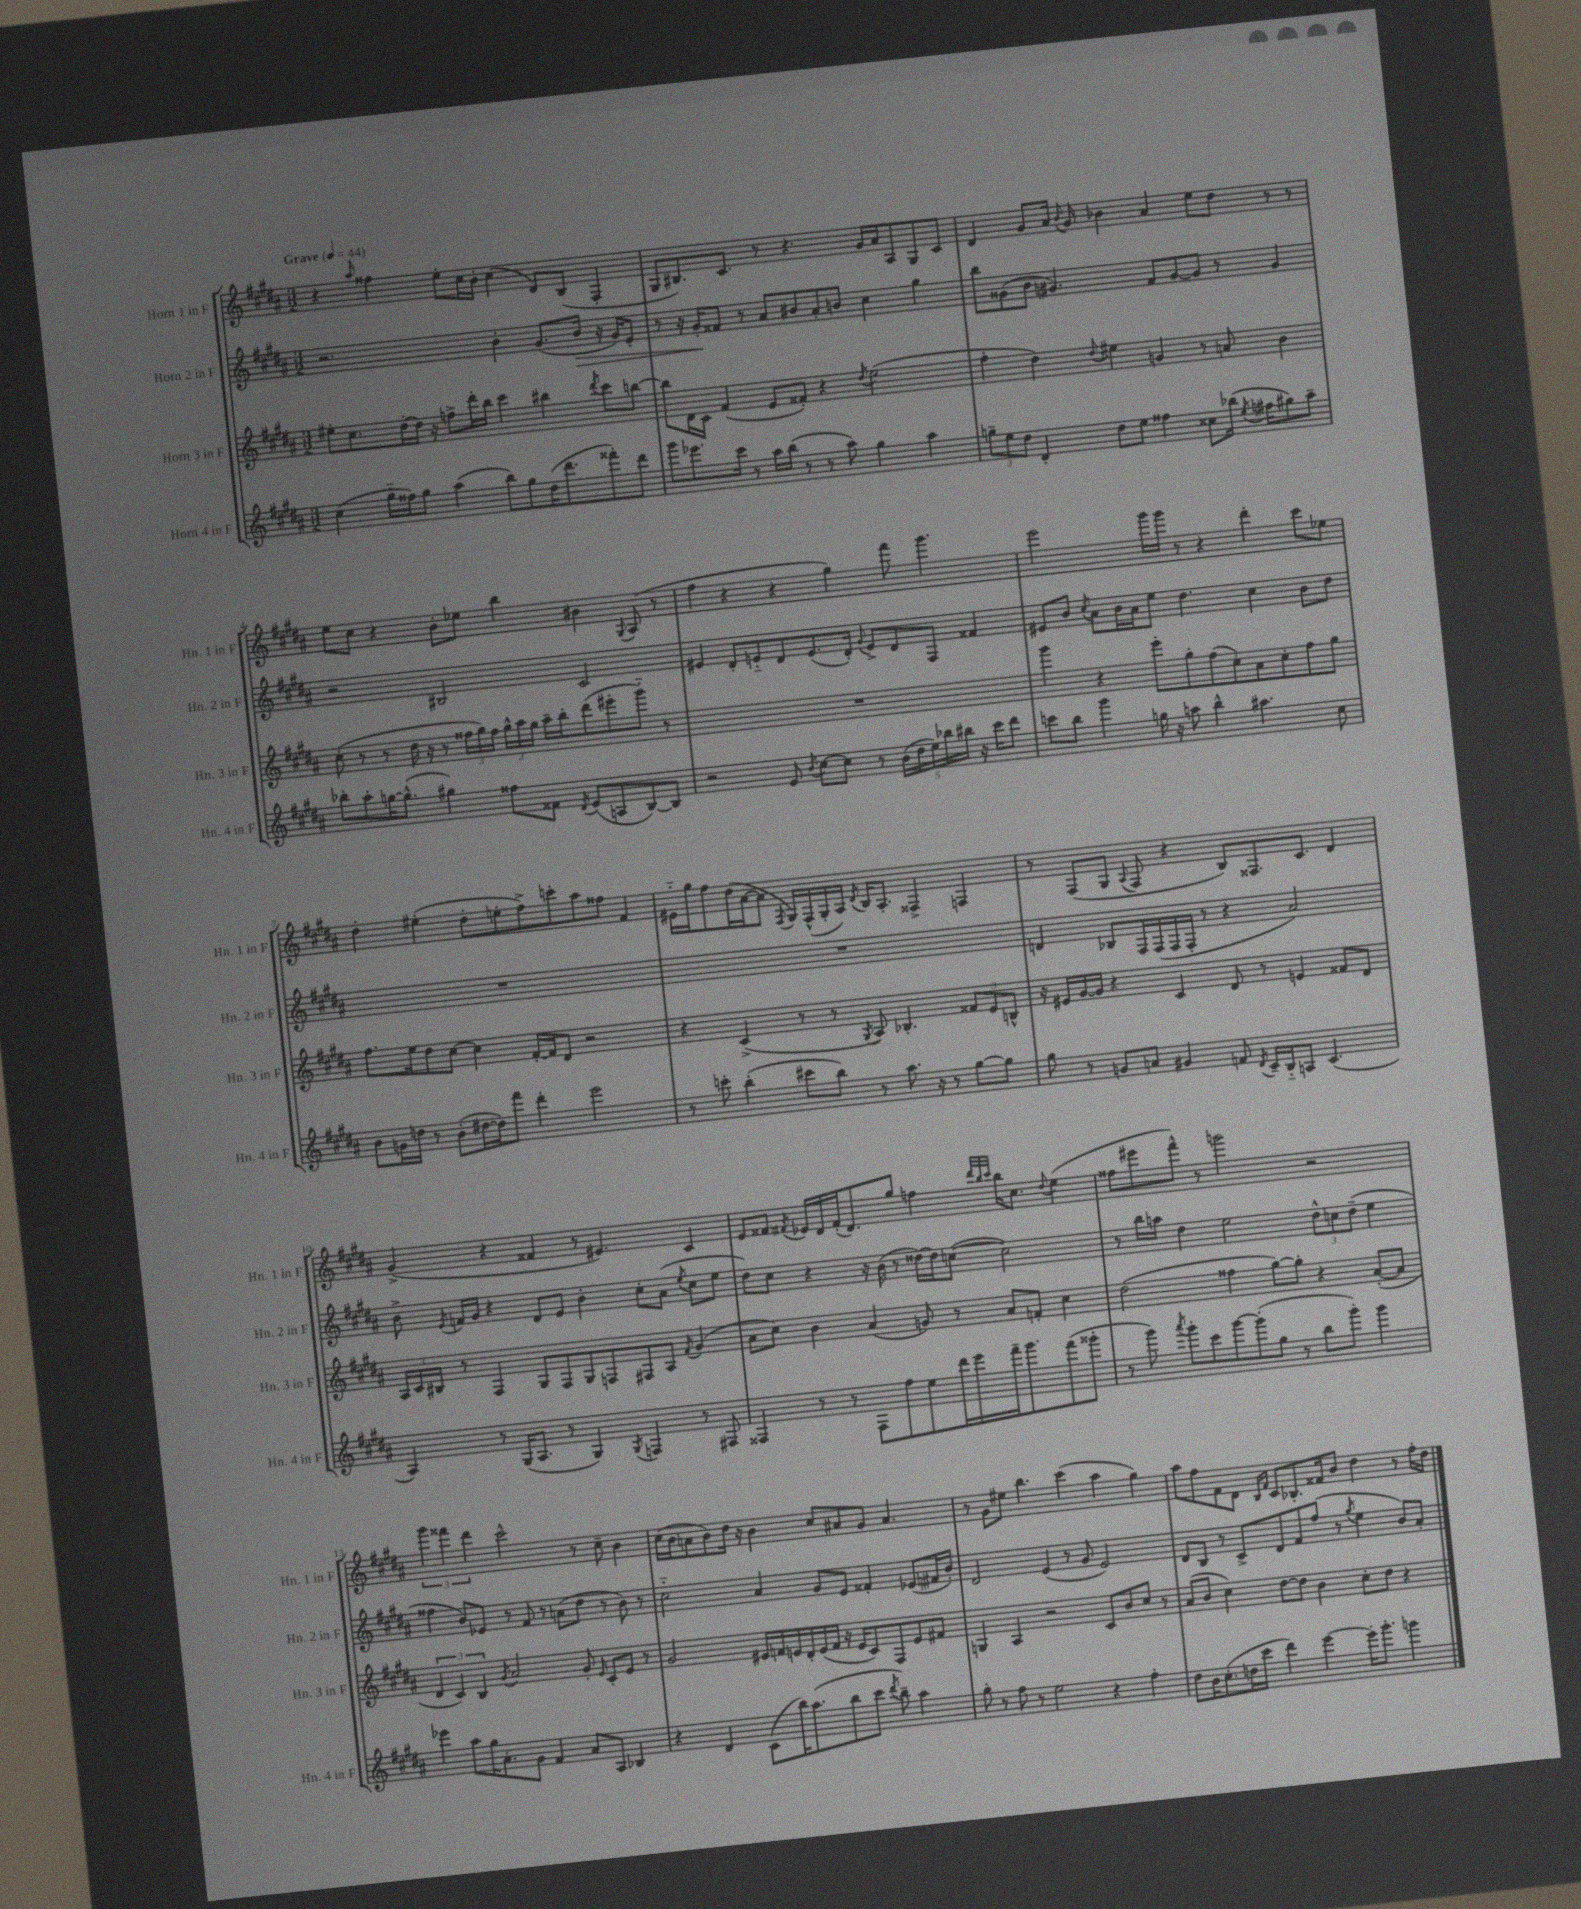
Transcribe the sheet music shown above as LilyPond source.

<<
\new StaffGroup <<
\new Staff = "s0" \with { instrumentName = "Horn 1 in F" shortInstrumentName = "Hn. 1 in F" } {
    \clef treble \key b \major \numericTimeSignature \time 3/2 \tempo "Grave" 4 = 44
    \autoBeamOff r4 \grace { ais''16 } fisis''4 e''8[-. cis''16 b'16]-. cis''4( dis'8[) b8]( fis4-. |
    gis8[ bis8.) cis'8.] r8 r4. gis'16[ ais'16 ais8 gis8 cis'8] |
    dis'4 gis'8[ ais'16] \appoggiatura { b'8 } gis'16 bes'4 ais'4 e''8[ dis''8] r8 r8 |
    e''8[ cis''8] r4 b'8[-. ees''8] b''4 bis'4 \appoggiatura { gis8 } ais8( r8 |
    fis''4 r4 r4 gis''4) fis'''8 gis'''4. |
    e'''2 gis'''16[ gis'''16] r8 r4 dis'''4-. cis'''8[ ees''8] |
    dis''4-. eis''4-.( dis''8[-. e''8-. fis''8->) c'''8-. ais''8 fisis''8] fis'4 |
    eis'16[-_ gis''16 fis''8 dis''16( ais'16~ ais'8] \acciaccatura { fis8 } gis16[) fis16-^( gis16-. ais16]) \acciaccatura { dis'8 } b16[ ais8.]-. fisis4-> f4 |
    r8 fis8[( gis8] \appoggiatura { ais8 } fis8 r4 b8[) fisis8. cis'8.] dis'4 |
    gis'4->( r4 fisis'4 r8 eis'4.) cis'4 |
    e'8[ fisis'8] \acciaccatura { fis'8 } ees'16[ dis'16 fis'16-.( dis'8.) gis''8] f''4 \grace { dis'''32[ b''32 cis'''32] } b''16[ cis''8.] \appoggiatura { dis''8 } e''4( |
    fisis''8[ eis'''8 fis'''8]-^) r8 g'''2 r2 |
    \tuplet 3/2 { gis'''4 fisis'''4 dis'''4 } cis'''2-^ r8 cis''8-- b'4 |
    cis''16[( b'16 a'8 b'8) dis''16] r16 b'4 cis''8[ ais'8 gis'8] ais'4. |
    r8 gis'8[ eis''8] b''4. cis'''4( ais''4 gis''4) |
    ais''8[ fis''8 fis'8 dis'8] \grace { b16[ fis'16] } cis'8[ bes8.-. fisis'16 b'8] dis''4 r8 fis''16[-. dis''16] \bar "|." |
}
\new Staff = "s1" \with { instrumentName = "Horn 2 in F" shortInstrumentName = "Hn. 2 in F" } {
    \clef treble \key b \major \numericTimeSignature \time 3/2
    \autoBeamOff r2. b'4-. gis'8.[( b'16]\> r16 gis'16[) e'8]-. |
    r8 r16 gis'16[-.\! fisis'8] r8 ais'8[ bis'8 ais'8-. b'8] cis''4 gis''4 |
    b''8[ gisis'8( b'8] gis'4.) fis'8[ gis'8~ gis'8] r8 gis'4 |
    r2 bis2 cis'2 |
    eis'4 dis'8[-. e'8-_ dis'8 e'8.( dis'16]-.) \appoggiatura { gis'8 } e'8[-> dis'8 fis8] fisis'4 |
    eis'8[ b'8] \acciaccatura { cis''8 } ais'8[ b'16 ais'16 e''8] dis''4. cis''4 b'8[ dis''8] |
    R1. |
    R1. |
    d'4 bes8[ fis16 fis16( fis16 fis16]-. r8 r4 ais'2) |
    b'8-> \acciaccatura { e'8 } f'16[ gis'16] r4 dis'8[ e'8] b'4-. cis''8[-. ais'8]( \acciaccatura { e''8 } cis''8[ e''8] |
    dis''8[) cis''8] r4 r16 b'16( r8 disis''16[~) disis''16 c''8]~( c''2) |
    r8 b''16[ a''16] dis''4 e''2 \tuplet 3/2 { dis''8[-^ c''8 dis''8]--( } e''4 |
    fisis''4 b'8[) ees'8] r8 fis'8 r8 a'8[( dis''8] r8 b'8) r8 |
    cis''2-_ ais'4 gis'8[ e'8] fisis'4-. ees'8[( fis'16 b'16]-.) |
    dis'2 e'4( r8 gis'8 e'2) |
    dis'8[ b8] r8 cis'8[-> dis'8 fis'8 fis''8]( r8 \acciaccatura { gis''8 } e''4 b'8[) ais'8]-. \bar "|." |
}
\new Staff = "s2" \with { instrumentName = "Horn 3 in F" shortInstrumentName = "Hn. 3 in F" } {
    \clef treble \key b \major \numericTimeSignature \time 3/2
    \autoBeamOff eis''8[-. cis''8. dis''16~-. dis''16] r16 f''8[-> dis'''16-. b''16] cis'''4 bis''4 \acciaccatura { dis'''8 } cis'''8[ b''8]~ |
    b''8[ dis'16 cis'16] fis'4( e'8[ fisis'8]-.) r4 \acciaccatura { dis''8 } e''2( |
    fis''4-. dis''4) \appoggiatura { dis''8 } eis''4 g'4 r8 a'8 b'4 |
    cis''8-.( r8 r8 dis''16 r16 r8 \tuplet 3/2 { fisis''16[ gis''16) fisis''16] } \tuplet 3/2 { gis''16[-^ ais''16 gis''16] } ais''16[-- b''16-. dis'''8( eis'''8-. gis'''8]-_) r8 |
    R1. |
    gis'''4 r4 e'''8[-. gis''8-. fis''8( cis''8-.) ais'8 cis''8-. fis''8 gis''8] |
    fis''8.[ e''16 dis''8 cis''8]~ cis''4 fis'16[~-. fis'16 dis'8] r2 |
    r4 cis'4->( r8 r8 \acciaccatura { gis8 } ais8) bes4.-. \tuplet 3/2 { fisis'8[ e'8 b8]-^ } |
    r16 eis'16[ gis'16~ gis'16] r4 cis'4 dis'8 r8 e'4 fisis'8[ dis'8] |
    \tuplet 3/2 { ais16[ cis'16 bis16] } r8 fis4 gis8[ fis8 gis8 f8 fis8 ais8] \acciaccatura { fis'8 } gis'4( |
    ais'8[ cis''8]) b'4 ais'4( g'8) r8 ais'8[ f'8]-. cis''4 |
    dis''2( fisis''4 gis''8[~) gis''8]-. r4 ais'8[~-.( ais'8] |
    \tuplet 3/2 { dis'4 cis'4) b4 } \acciaccatura { gis'8 } ais'2 gis'8-. \grace { e'16 } cis'8[-. e'8] r8 |
    gis'2 eis'16[ f'16 e'16 dis'16-. e'16( f'16] r16 e'16[ cis'8) fis8 e'8 fis'8] |
    g4 ais4 r2 cis'8[ b'8 cis''8] r8 |
    ais'8[( b'8] cis''4) dis''8[~ dis''8] b'4 cis''8[-. dis''8] r4 \bar "|." |
}
\new Staff = "s3" \with { instrumentName = "Horn 4 in F" shortInstrumentName = "Hn. 4 in F" } {
    \clef treble \key b \major \numericTimeSignature \time 3/2
    \autoBeamOff cis''4( gis''16[-_ fisis''16) gis''8] ais''4( b''8[) gis''8 dis''16( dis'''8. fisis'''8-.) dis'''8] |
    gis'''8[ ees'''8. cis'''16] r8 ais''16[ b''16]( r8 r8 ais''8) gis''4 ais''4 |
    \tuplet 3/2 { g''8[-- e''8 dis''8] } dis'4-. dis''8[ e''8] fisis''4 cisis''8[ bes''16]( \acciaccatura { e''8 } fis''16[ gis''8) ais''8]-- |
    bes''8[-. ais''8-. g''16~ g''8.]-^( gis''4) fisis''8[ fisis'8] \acciaccatura { dis'8 } e'8[( a8 b8~) b8] |
    r2 e'8 \acciaccatura { b'8 } cis''8[~ cis''8] r8 \tuplet 5/4 { b'16[( dis''16 e''16) bes''16 bis''16] } r16 cis'''16[ dis'''8] |
    c'''8[ b''8] gis'''4 g''16 r16 a''8 b''4-^ ais''4. cis''8 |
    b'8[ g'16 d''16] r8 b'8[-.( dis''16~ dis''16) fis'''8] dis'''4-. e'''2 |
    r8 c'''8-. b''4-.( cis'''8[ b''8]) r8 ais''8. r16 r8 gis''8[~ gis''8] |
    gis''8 r8 g'8[ a'8] gis'4 f'8 \acciaccatura { dis'8 } cis'16[-- b16-_ a8] cis'4.( |
    ais4) r8 gis16[( ais8.] r8 gis4) \acciaccatura { gis8 } f4 r8 fis8 |
    fisis4 r8 r8 fisis8[ fis''8 e''8 dis'''16 e'''16 fis'''16-- gis'''8. fis'''8( gisis'''8]-. |
    r8 gis'''8) \acciaccatura { ais'''8 } gis'''8[-. cis'''8 gis'''8~ gis'''8-.( gis''8] r8 b''8[ gis'''8]-.) gis'''4 |
    ees'''4 ais''8[ gis''16 ais'8.-. gis'8] fis'4 ais'8[ ais8] bes4 |
    r4 dis'4 cis'8[( b''16) ais''8.( b''8 cis'''8] \acciaccatura { dis'''8 } b''8--) ais''4 |
    gis''8-. r8 fis''8 r8 e''2 r4 fis''4-. |
    dis''8[ b'16 cis''8.-.( d''16 cis'''16] dis'''4) e'''4~ e'''16[-. gis'''8.]-. g'''4 \bar "|." |
}
>>
>>
